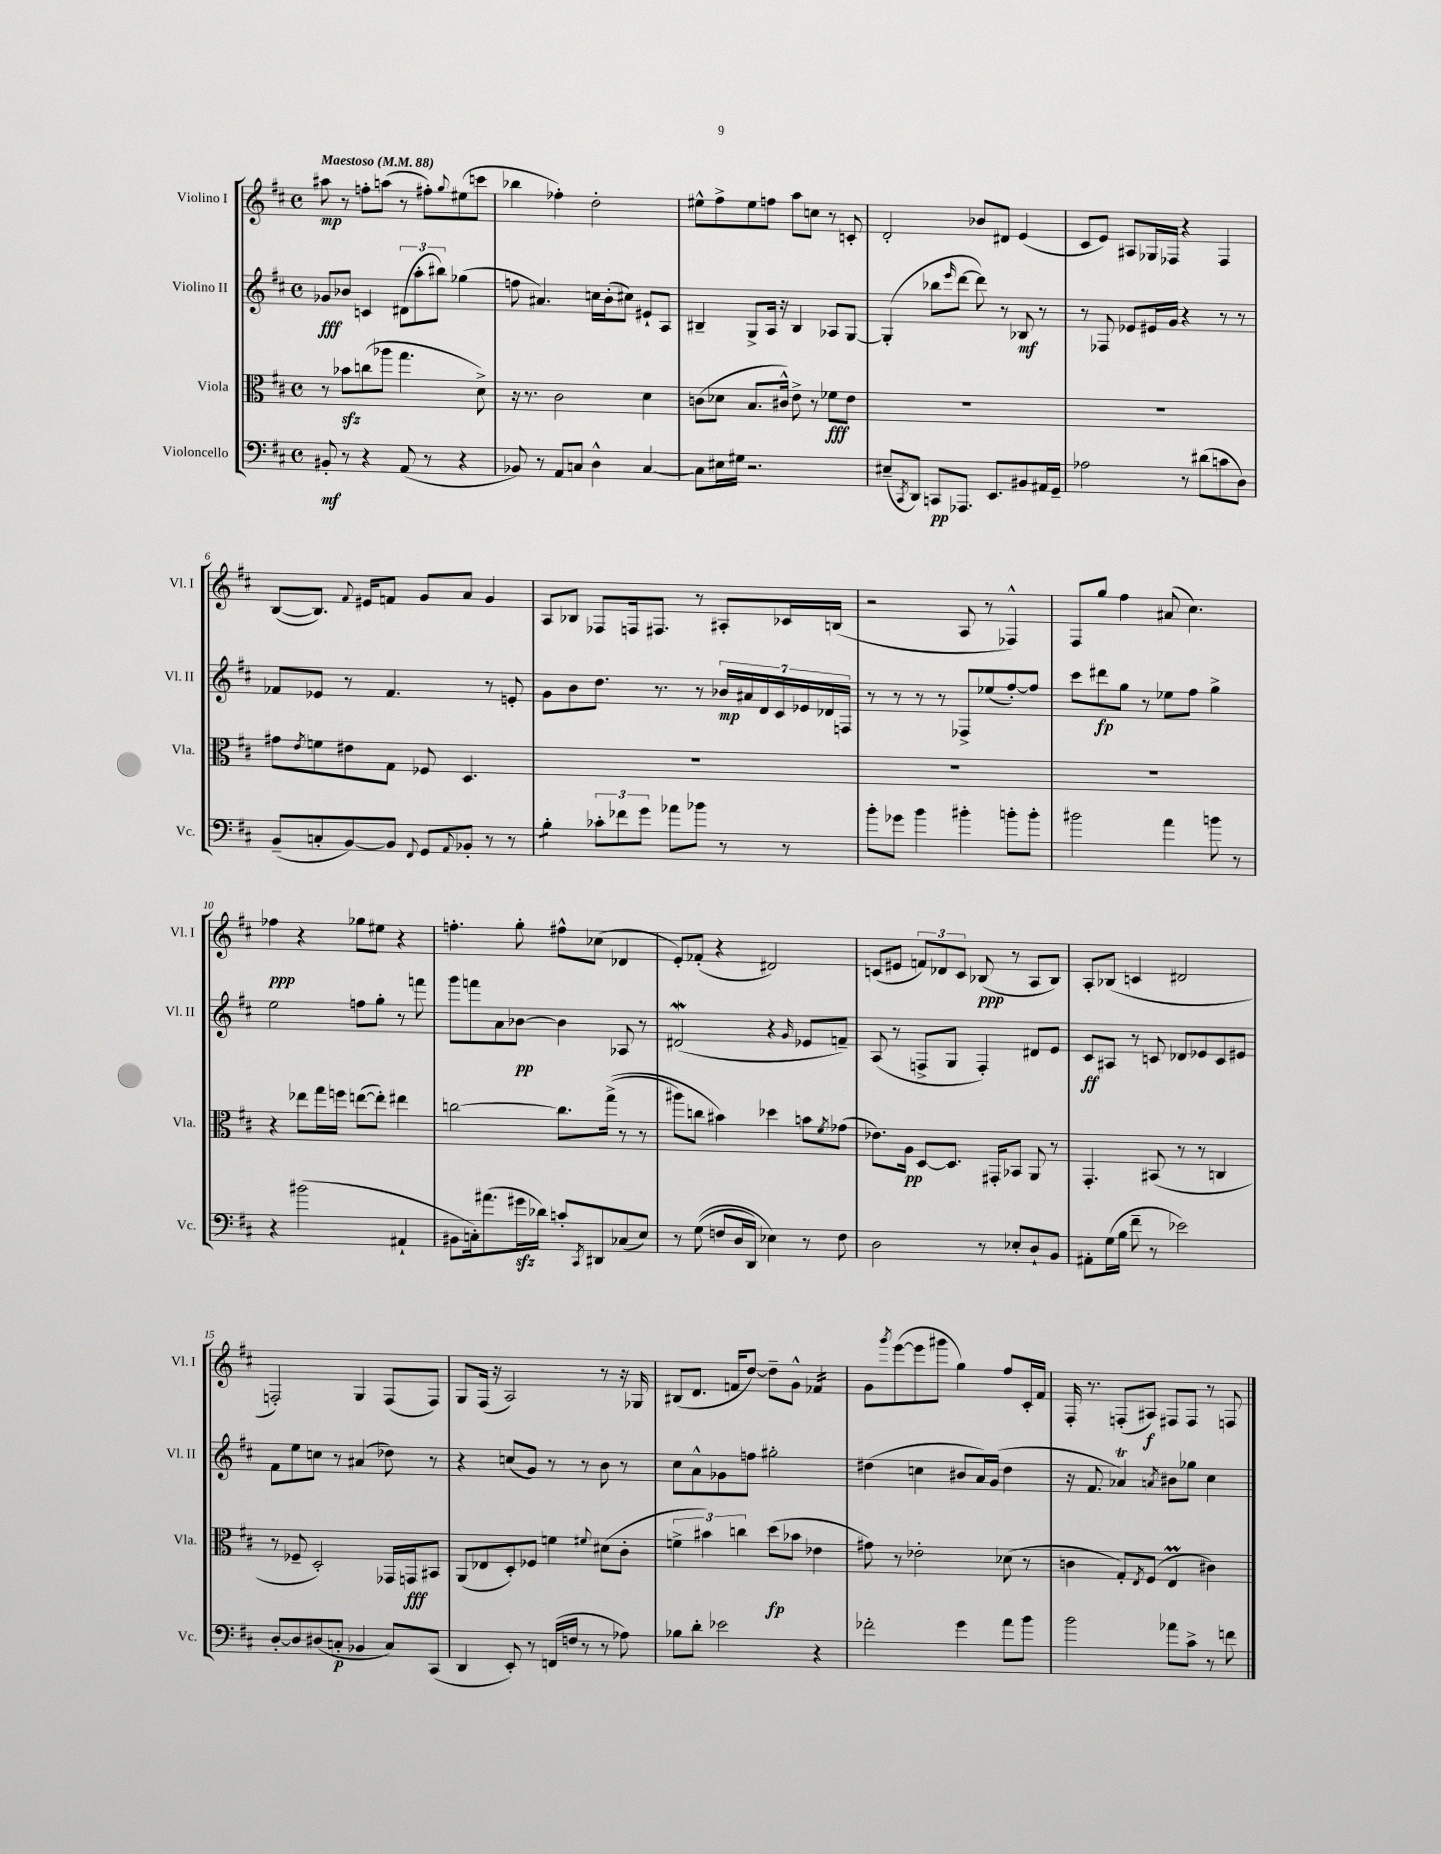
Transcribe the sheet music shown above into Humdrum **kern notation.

**kern	**kern	**kern	**kern
*staff4	*staff3	*staff2	*staff1
*clefF4	*clefC3	*clefG2	*clefG2
*k[f#c#]	*k[f#c#]	*k[f#c#]	*k[f#c#]
*M4/4	*M4/4	*M4/4	*M4/4
*met(c)	*met(c)	*met(c)	*met(c)
*MM88	*MM88	*MM88	*MM88
8BB#'/	8r	8g-/L	8aa#\
8r	8b-\L	8b-/J	8r
4r	(8cc\	4c/	8ff'\L
.	8aa-\J	.	(8aa\J
(8AA/	4.gg\	(12d#\L	8r
.	.	12aa'\	.
8r	.	.	8ff#'\L)
.	.	12bb#\J)	.
.	.	.	8qqgg/
4r	.	(4gg-\	(8ee#\
.	8d^\)	.	8ccc\J
=	=	=	=
8BB-/)	16r	8ff\	4bb-\
.	8.r	.	.
8r	.	4.a#/)	.
8AA/L	2c#\	.	4ff-'\)
8C/J	.	.	.
4D^^\	.	16cc\LL	2dd'\
.	.	(16b'\J	.
.	.	8cc#\J)	.
[4C/	4d\	8e#`/L	.
.	.	8A/J	.
=	=	=	=
8C\]L	(8c\L	4B#~/	8ee#^^\L
16E#\L	8d-\J	.	8ff#^\
16G#\JJ	.	.	.
2.r	8.B/L	8G^/L	8ee#\
.	.	16A/Jk	8ff\J
.	16c#^^/Jk)	16r	.
.	8e^\	4B#/	8aa\L
.	8r	.	8cc\J
.	8f-\L	8A-/L	8r
.	8e\J	[8G/J	8c'/
=	=	=	=
(8E#~/L	1r	(4G'/]	2d'/
8qCC#/	.	.	.
8DD/J)	.	.	.
8CC/L	.	8bb-\L	.
.	.	16qqeee/	.
8.AAA-/J	.	[8ddd\J	.
.	.	8ddd\])	8b-/L
8.EE/L	.	.	.
.	.	8r	8d#/J
8BB#/	.	8B-/	(4e/
16AA#/L	.	8r	.
16GG~/JJ	.	.	.
=	=	=	=
2A-\	1r	8r	8c#/L
.	.	8F-/	8e/J)
.	.	8e-/L	8A#/L
.	.	16e#/L	16G-/L
.	.	16g/JJ	16F-/JJ
8r	.	4r	4r
(8d#\L	.	.	.
8c\	.	8r	4F-/
8D\J)	.	8r	.
=	=	=	=
(8BB~/L	8g#\L	8f-/L	([8B/L
.	8qe/	.	.
8C'/	8f\	8e-/J	8.B/]J)
[8BB/)	8e#\	8r	.
.	.	.	8qqf#/
.	.	.	16e#/LK
8BB/]J	8G\J	4.f-/	8f/J
8qqFF#/	.	.	.
8GG/L	8F-/	.	8g/L
8qqAA/	.	.	.
8BB-'/J	4.D/	.	8a/J
8r	.	8r	4g/
8r	.	8e'/	.
=	=	=	=
4B'\	1r	8g\L	8A/L
.	.	8b\	8B-/J
12c-'\L	.	8.dd\J	8F-/L
12f-\	.	.	.
.	.	.	16F/k
12g\J	.	.	.
.	.	8.r	8.F#/J
8a-\L	.	.	.
8b-\J	.	8r	8r
8r	.	28b-/LL	8A#'/L
.	.	28a#/	.
.	.	28d/	.
.	.	28c#/	.
8r	.	.	16c-/L
.	.	28e-/	.
.	.	28d-/	.
.	.	.	(16B/JJ
.	.	28F/JJ	.
=	=	=	=
8b'\L	1r	8r	2r
8g-\J	.	8r	.
4b\	.	8r	.
.	.	8r	.
4b#'\	.	8F-^/L	8A/
.	.	(8ee-/	8r
8b'\L	.	[8ff#'/)	4F-^^/)
8b'\J	.	8ff#/]J	.
=	=	=	=
2b#\	1r	8ccc#\L	8F#/L
.	.	8ddd#\	8gg/J
.	.	8gg\J	4ff#\
.	.	8r	.
4a\	.	8ee-\L	(8a#/
.	.	8ff#\J	4.cc#\)
8b\	.	4gg^\	.
8r	.	.	.
=	=	=	=
4r	4r	2ee\	4ff-\
(2b#\	8ee-\L	.	4r
.	16gg\L	.	.
.	16ff\JJ	.	.
.	([8ee\L	8ff\L	8gg-\L
.	8ee'\]J)	8gg'\J	8ee#\J
4AA#`/	4ee#\	8r	4r
.	.	8fff\	.
=	=	=	=
8BB#\L	[2cc\	8ggg\L	4.ff'\
16C'\k)	.	8fff\	.
(8.a#\	.	.	.
.	.	8a\	.
16g#\L	.	[8b-\J	8gg'\
16d-\JJ)	.	.	.
8c'/L	8.cc\]L	4b-\]	8ff#^^\L
8qCC#/	.	.	.
8DD#/	.	.	(8cc-\J
.	&((16gg^\Jk	.	.
(8C-/	8r	8A-/	4d-/
8E/J)	8r	8r	.
=	=	=	=
8r	8aa#\L)	(2d#/	8e'/L)
&((8G\	8cc\J	.	(8f-'/J
8F/L	4b#\&)	.	4r
16D/L	.	.	.
16DD/JJ)	.	.	.
4E-\&)	4dd-\	4r	2d#/)
.	.	16qqg/	.
8r	8b\L	8e-/L	.
.	8qf#/	.	.
8F\	(8g-\J	8f~/J)	.
=	=	=	=
2D\	8.e-\L)	(8A/	(8c/L
.	.	8r	8e#/J
.	16A\Jk	.	.
.	[8D/L	8F^/L	12f/L)
.	.	.	12d-/
.	8.D/]J	8G/J	.
.	.	.	12c/J
8r	.	4F'/)	(8B-/
.	16GG#'/LK	.	.
8E-'/L	8BB-/J	.	8r
8D`/	8AA/	8d#/L	8A/L
8BB/J	8r	8e/J	8B-/J)
=	=	=	=
8AA#'\L	4.GG'/	8c#/L	8A'/L
(16G\L	.	8A#/J	(8B-/J
16B\JJ	.	.	.
8f#~\	.	8r	4c/
8r	(8BB#/	8c/	.
2e-\)	8r	8d-/L	2d#/
.	8r	8e-/	.
.	4C/	8c/	.
.	.	8e#/J	.
=	=	=	=
[8D'/L	8r	8f#\L	2F'/)
8D/]	8F-~/	8ee\	.
(8D#/	2D'/)	8cc\J	.
8C'/J	.	8r	.
4BB-/	.	(4a#/	4G/
8C/L)	16GG-/LL	8dd-\)	(8F/L
.	16GG/J	.	.
(8CC#/J	8BB#/J	8r	8F/J)
=	=	=	=
4DD/	(8AA/L	4r	8G/L
.	8E-/	.	(16F#/Jk
.	.	.	16r
8EE'/)	8D'/)	(8cc/L	2A/)
8r	8F-/J	8g/J)	.
(16FF/LL	4f\	8r	.
16F/JJ	.	.	.
8r	.	8r	.
.	8qqf#/	.	.
8r	(8d#\L	8b\	8r
8A-\)	8c#'\J	8r	16r
.	.	.	16G-/
=	=	=	=
8B-\L	6f^\	8cc#\L	(8B#/L
8d'\J	.	8a^^\	8.d/J
.	6b#\)	.	.
2e-\	.	8g-\	.
.	.	.	16f/LK
.	6cc\	.	.
.	.	8ff\J	[8dd/J)
.	(8dd\L	2gg#'\	8dd~\]L
.	8b-\J	.	8g^^\J
4r	4e-\	.	4f-/
=	=	=	=
2f-'\	8g#\)	(4dd#\	8g\L
.	.	.	8qggg/
.	8r	.	([8eee\
.	2e-'\	4cc\	8eee\]
.	.	.	8ggg#\J
4g\	.	8b#/L	4gg\)
.	.	16a/L)	.
.	.	(16g/JJ	.
8a\L	(8d-\	4dd#\	8ff#/L
8b\J	8r	.	16c#'/L
.	.	.	16f#/JJ
=	=	=	=
2b\	4c\	16r	16F#'/
.	.	8.f#/	8.r
.	8G'/L)	4a-/)	(8F'/L
.	8qE/	.	.
.	(8F#/J	.	8A#/J)
.	.	8qa/	.
8a-\L	4E/	8b#\L	8F#/L
8c#^\J	.	8gg-\J	8F#/J
8r	4c#\)	4cc#\	8r
8f\	.	.	8F/
==	==	==	==
*-	*-	*-	*-
